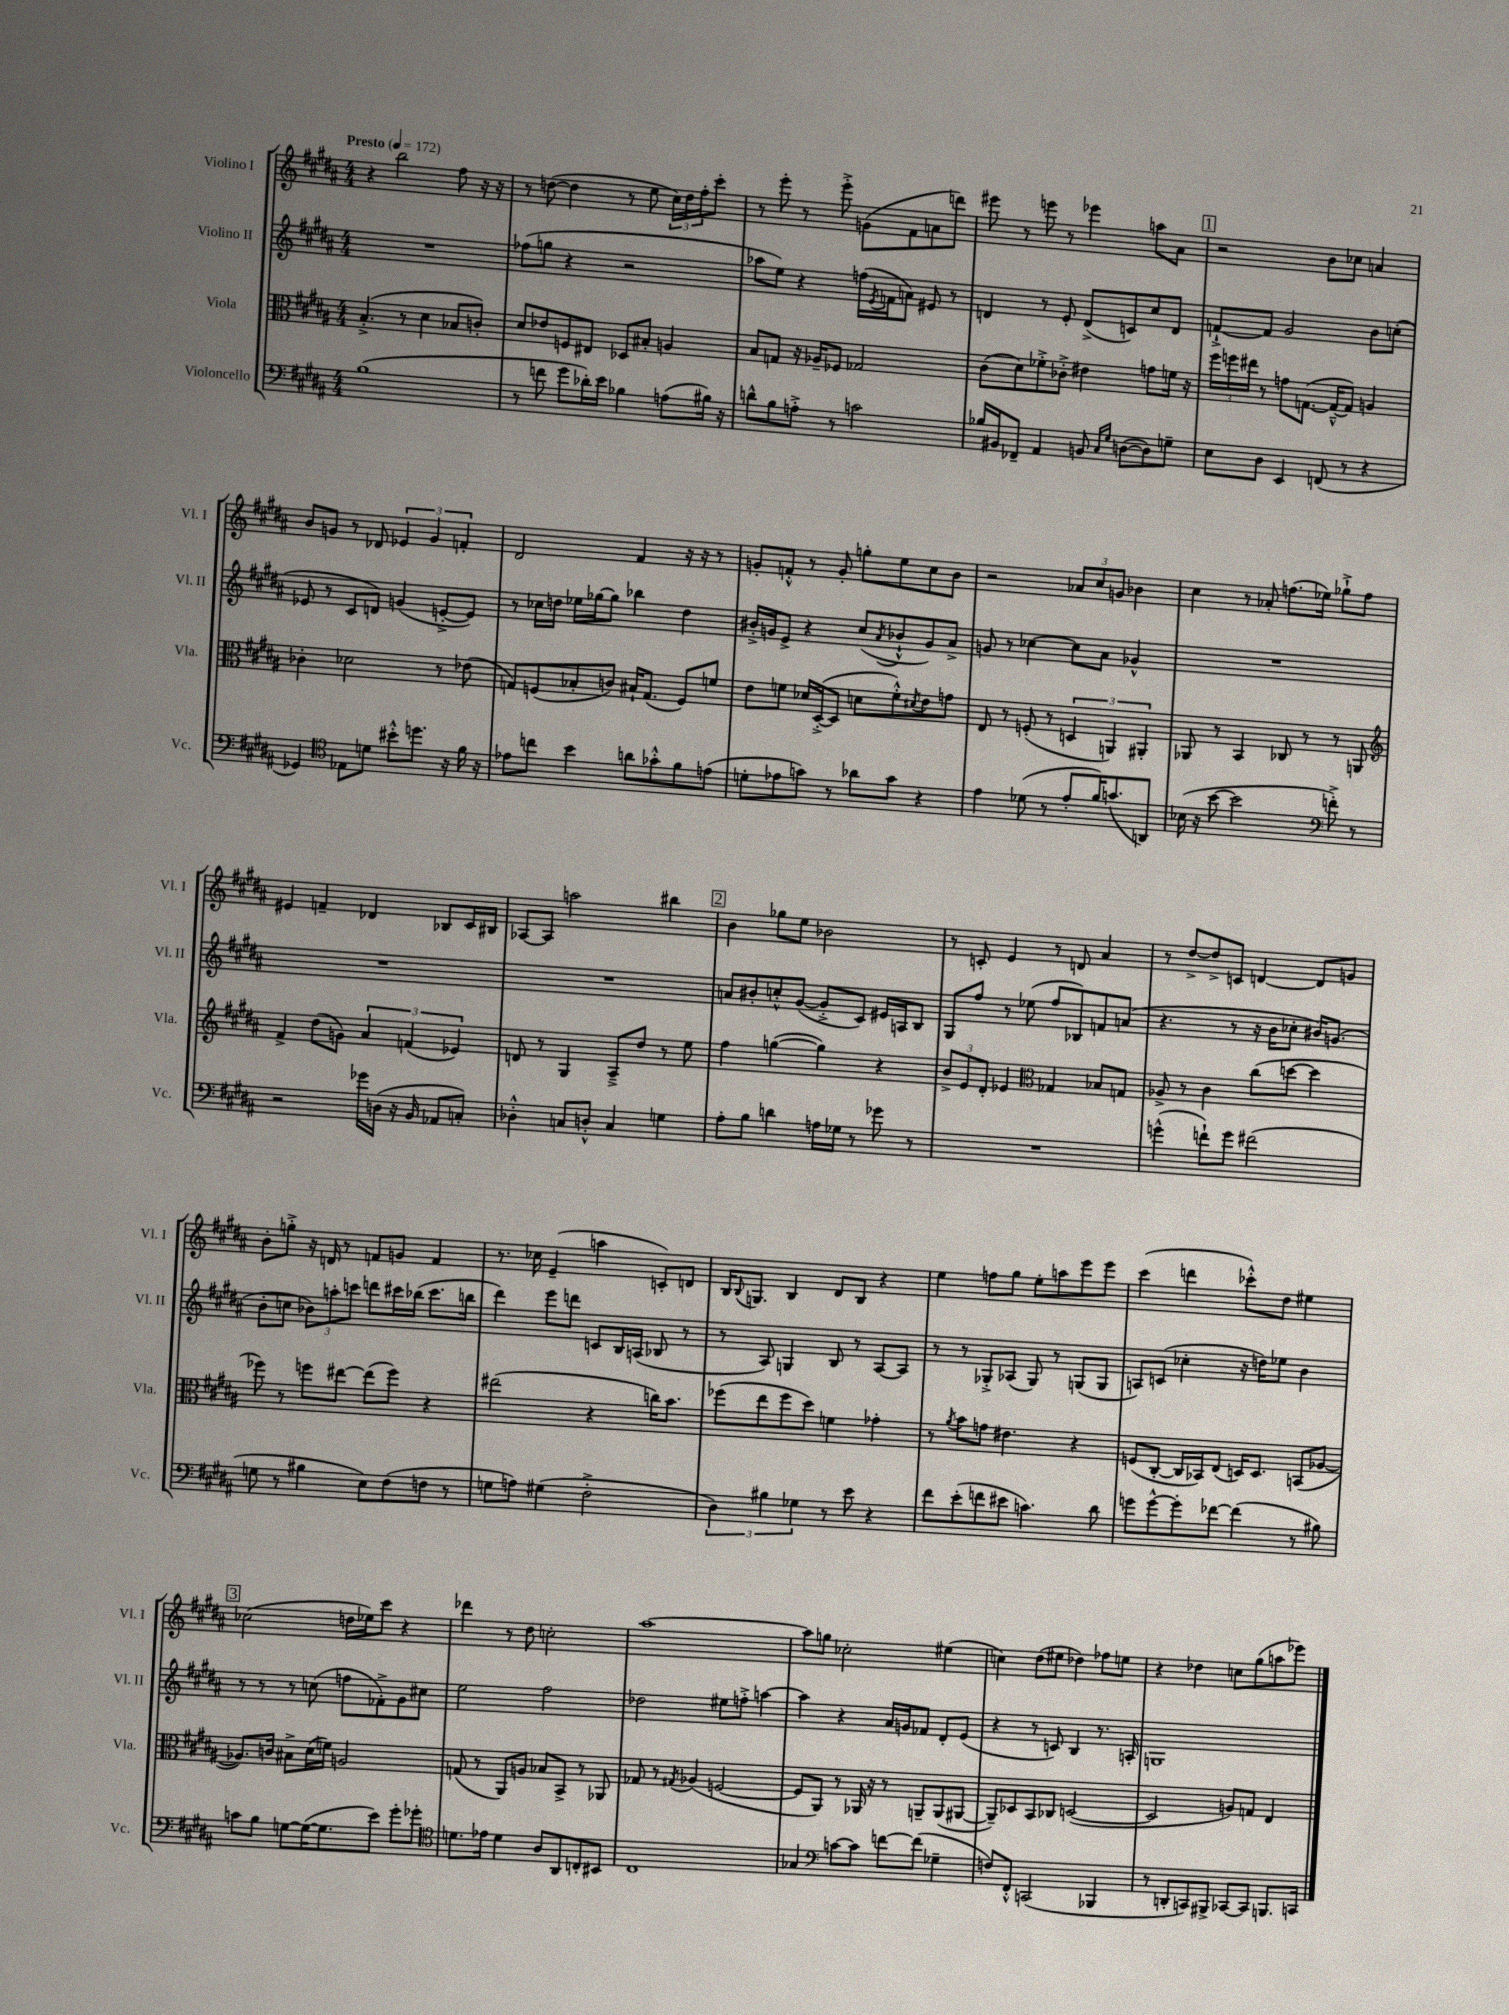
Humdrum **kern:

**kern	**kern	**kern	**kern
*staff4	*staff3	*staff2	*staff1
*clefF4	*clefC3	*clefG2	*clefG2
*k[f#c#g#d#a#]	*k[f#c#g#d#a#]	*k[f#c#g#d#a#]	*k[f#c#g#d#a#]
*M4/4	*M4/4	*M4/4	*M4/4
*MM172	*MM172	*MM172	*MM172
(1B	(4.B'^	1r	4r
.	.	.	2bb
.	8r	.	.
.	4d#	.	.
.	8B-	.	8ff#
.	8c')	.	16r
.	.	.	16r
=	=	=	=
8r	8d#	(8ff-	8r
8f	8e-	8gg	([8dd
8g#	8F	4r	4dd]
16d-')	8E#	.	.
16e	.	.	.
4B-	8D-	2r	8r
.	8B#'	.	8ee
(8A	4A	.	24cc#)
.	.	.	24dd
.	.	.	24ff#'
16B#)	.	.	8ccc#'
16r	.	.	.
=	=	=	=
8d^^	8B	8aa-	8r
8B	8G	8ee)	8eee'
8A'^	16r	4r	8r
.	16A-~	.	.
8r	8F-	.	8eee'^
2c	2G-	(16ff	(8g
.	.	8qe	.
.	.	16f	.
.	.	8a)	8f#
.	.	8e#	8a
.	.	8r	8ddd)
=	=	=	=
16B-	(8c#	4d	8eee#
16BB#	.	.	.
8FF-~	8d#)	.	8r
4AA#	8f-'^	8r	8eee
.	8c-'^	8e'	8r
8BB	4e#	(8d^	4eee-
16qqC#	.	.	.
16qqG#	.	.	.
([8D	.	8c)	.
8D])	8g	8cc#	8aa
8G~	16f	8d	8a#
.	16r	.	.
=	=	=	=
8E	24ff#	[8f`^	2r
.	24ff	.	.
.	24ee#	.	.
8D#	8r	8f]	.
4EE	8g	2g#	.
.	([8.G	.	.
(8FF	.	.	8b
.	16G~^^_	.	.
8r	8G])	.	8cc-
4r	4A	8b	4a
.	.	(8cc'	.
=	=	=	=
4GG-)	4c-'	8e-	8b
.	.	8r	8g
*clefC4	*	*	*
8E-	2d-	8c#	8r
8d	.	8d)	8d-
8b#'^^	.	(4g	6e-
8.dd	.	.	.
.	.	.	6g
.	8r	[8e'^	.
16r	.	.	.
.	.	.	6f'
16f#	(8e-	8e])	.
16r	.	.	.
=	=	=	=
8e-	8G)	8r	2d#
8cc	(8F	16cc-	.
.	.	16dd	.
4b	8B-'	16ee-	.
.	.	[16gg-	.
.	8c)	8gg-]	.
8a	16B#`	4bb-	4f#
.	(8.G	.	.
8g-'^^	.	.	.
8f#	8F)	4dd	16r
.	.	.	16r
(8e	8f	.	8r
=	=	=	=
8d'	8e	16b#'^	8g'
.	.	16g	.
8e-	8f	8e^	8f'^^
8g)	16d-	4r	8r
.	([16D#'^	.	.
8r	8D#]	.	8g'
8a-	8d	(8cc#	8gg'
.	.	8qa#	.
8g	8f'^^)	8b-`^^	8ee
.	8qd#	.	.
4r	8e	8g)	8cc#
.	8g	8a#^	8b
=	=	=	=
4e	8E	8g	2r
.	8r	8r	.
(8d-	(8F'	[4cc-	.
8r	8r	.	.
8e'	6D	8cc-]	12a-
.	.	.	12cc#
16f#)	.	8a#	.
.	6AA)	.	12g
(8.g	.	.	.
.	.	4g-^^	4b-
.	6AA#'	.	.
8AA)	.	.	.
=	=	=	=
(16B-	8AA-	1r	4cc#
16r	.	.	.
[8b	8r	.	.
2b]	4BB	.	8r
.	.	.	8a-'
.	8C-	.	(8.ff
.	8r	.	.
.	.	.	16ee-)
*clefF4	*	*	*
8f'^)	8r	.	8gg-`^
8r	8AA	.	8ff
=	=	=	=
*	*clefG2	*	*
2r	4f#^	1r	4e#
.	(8dd#	.	4f~
.	8g)	.	.
16g-	6a#	.	4d-
(16D	.	.	.
16r	.	.	.
.	(6f	.	.
16BB	.	.	.
8AA-	.	.	8B-
.	6e-)	.	.
8C')	.	.	16c#
.	.	.	16B#
=	=	=	=
4D-'^^	8d	1r	[8A-
.	8r	.	8A-]
8C	4G#	.	2aa
8D'^^	.	.	.
4C	8A#~^	.	.
.	8dd#	.	.
4G	8r	.	4bb#
.	8ee	.	.
=	=	=	=
8A#'	4ff#	8a	4b
8B	.	8b#'	.
4d	([4gg	8cc'^^	8gg-
.	.	([8g#	8ee
16A	4gg])	8g#'^]	2b-
16G-	.	.	.
8r	.	8c#)	.
8g-	4r	16e#	.
.	.	16A	.
8r	.	8B	.
=	=	=	=
1r	12b^	8G#	8r
.	12e	.	.
.	.	8ff#	8c'
.	12d#'	.	.
.	4e-	8r	4e
.	.	(8ee-	.
*	*clefC3	*	*
.	4G-	8ff#	8r
.	.	8B-)	8d
.	8B-	8f	4a#
.	8G	(8a	.
=	=	=	=
(4g^^	8A-^	4.r	8r
.	8r	.	[8dd#^
8f`)	4c#	.	8dd#^]
8g	.	8r	8c
(2f#	(8cc#	16r	[4d
.	.	16b	.
.	[8dd	8cc-'	.
.	4dd]	16b#)	8d]
.	.	(8.g	.
.	.	.	8g
=	=	=	=
8G	8ff-)	8b'	8b'
8r	8r	8cc	8gg'^
4B#	8ff	12b-)	16r
.	.	.	16d
.	.	12aa'	.
.	[8ee#	.	8r
.	.	12ccc	.
8E)	(8ee#]	8ddd	8f
(8F#	8ff)	16ccc#	8g
.	.	(16bb-	.
8F	4r	8.ccc#	4f
8r	.	.	.
.	.	16bb	.
=	=	=	=
8G	(2ee#	4ddd#)	8.r
8A)	.	.	.
.	.	.	16cc-
(4G#	.	8eee	(4e~
.	.	8ddd	.
2F#'^	4r	8c	4aa
.	.	16B	.
.	.	(16A	.
.	16cc)	8B-	8c')
.	8.b	.	.
.	.	8r	8d
=	=	=	=
6D#)	(8ff-	8r	16B
.	.	.	8qqB
.	.	.	8.G
.	8ee	8A#)	.
6B#	.	.	.
.	8ff-	4G	4B
6G-	.	.	.
.	8dd#)	.	.
8r	4f	8B	8d#
8e	.	8r	8B
4r	4g-'	[8A#	4r
.	.	8A#]	.
=	=	=	=
8f#	8r	8r	4ee
.	8qa#	.	.
(8e'	8b	8r	.
8f	8g	8G-'^	8ff
8e#	4.e#	(8A-	8gg#
4.c)	.	8G-)	8ee'
.	.	8r	8aa
.	4r	(8G	8eee
8d#	.	8G	8eee
=	=	=	=
8g	(8F	8A)	(4ccc#
[8g^^	[8C#'	(8c	.
8g']	16C#]	4cc-'	4ddd
.	16BB-)	.	.
[8f-	(8E	.	.
(4f-]	16D)	16r	8ccc-'^^)
.	8.D	16dd)	.
.	.	8ee-	8dd#
8r	(8BB	4b	4ee#
8B#)	[8A-	.	.
=	=	=	=
8c	8.A-])	8r	(2cc-
8B	.	8r	.
.	16c	.	.
[8G	8B#^	8r	.
(16G_	(16d#	(8cc	.
8.G]	16f)	.	.
.	2A	8ff	16dd
.	.	.	16ee-)
8e)	.	8f-'^)	8ccc#
8g#'	.	8g#	4r
8g-'	.	8cc#	.
=	=	=	=
*clefC4	*	*	*
8.d	(8G	2ee	4ddd-
.	8r	.	.
16e-	.	.	.
4d	8AA#)	.	8r
.	8A	.	8dd#
8A#	8B-	2ff#	2cc'
8AA#	8BB^	.	.
8C'	8r	.	.
8BB#	8AA-	.	.
=	=	=	=
1C#	8G-	2dd-	[1aa#
.	8r	.	.
.	8qG#	.	.
.	(4A-	.	.
.	[2F	8ee#	.
.	.	8ff'^	.
.	.	[4aa	.
=	=	=	=
4G-	8F]	4aa]	8aa#]
.	8AA#)	.	8gg
*clefF4	*	*	*
[8c	8r	4r	2cc-'
8c]	16AA-	.	.
.	16r	.	.
[8f	8r	16a#	.
.	.	16g	.
(8f]	8AA~	8f-	.
4G-~	(8AA	8d#'	(4ee#
.	[8AA#	(8e	.
=	=	=	=
8F)	8AA#~])	4r	4cc)
8FF#'^^	8D-	.	.
(2CC	8BB	8r	(8dd#
.	8C-	8c)	8ee#
.	([2D	4B	4dd-)
4BBB-	.	8.r	8ff-
.	.	.	8ee
.	.	16A'	.
=	=	=	=
8r	2D]	1G	4r
8DD'	.	.	.
8CC)	.	.	4dd-
8BBB#^	.	.	.
[8CC-	8A)	.	8cc
8CC-]	8G	.	(8gg#
8.BBB	4E	.	8aa
.	.	.	8eee-)
16CC	.	.	.
==	==	==	==
*-	*-	*-	*-
